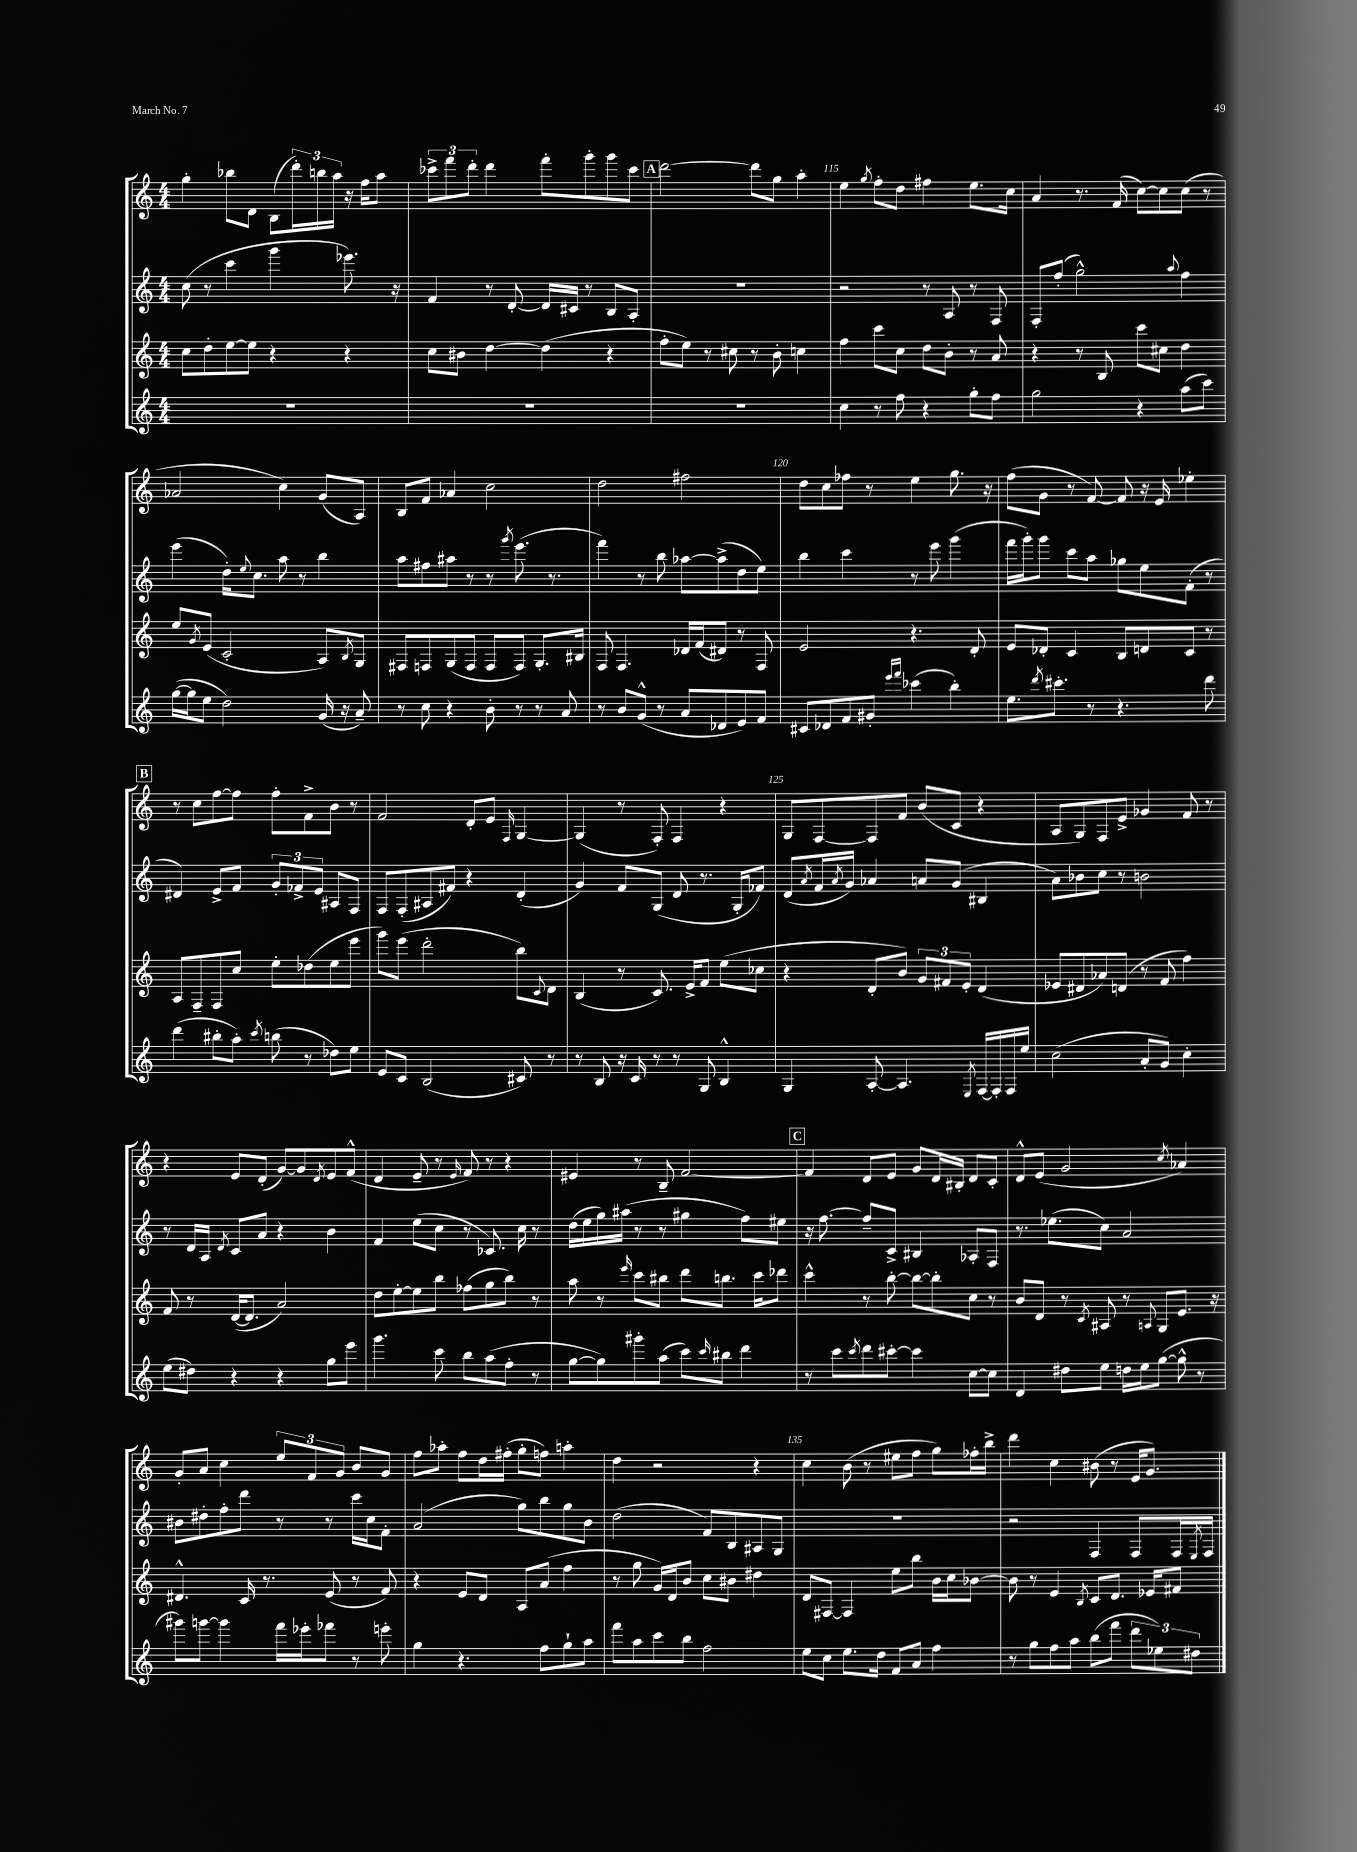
<<
\new StaffGroup <<
\new Staff = "s0" {
    \clef treble \key c \major \numericTimeSignature \time 4/4
    g''4-. bes''8 d'8 b8( \tuplet 3/2 { d'''16-.) b''16 a''16 } r16 f''16 a''8 |
    \tuplet 3/2 { ces'''8-> f'''8 d'''8-. } d'''4 f'''8-. g'''8-. g'''8 ces'''8 |
    \mark \markup { \box "A" } d'''2~ d'''8 g''8 a''4-. |
    e''4 \acciaccatura { g''8 } f''8-. d''8 fis''4 e''8. c''16 |
    a'4 r8. f'16( c''8~) c''8 c''8( r8 |
    aes'2 c''4) g'8( a8) |
    b8 f'8 aes'4 c''2 |
    d''2 fis''2 |
    d''8 c''8 fes''8 r8 e''4 g''8. r16 |
    f''8( g'8 r8 f'8~) f'8 r16 e'16 ees''4-. |
    \mark \markup { \box "B" } r8 c''8 f''8~ f''8 f''8-. f'8-> b'8 r8 |
    f'2 d'8-. e'8 \grace { f16 } g4~ |
    g4( r8 f8-.) f4 r4 |
    g8 f8~ f8 f'8 b'8( c'8 r4 |
    a8 g8) f8 e'8-> ges'4 f'8 r8 |
    r4 e'8 d'8-.( g'8~) g'8 \acciaccatura { d'8 } e'8 f'8-^( |
    d'4 e'8-- r8 \grace { e'16 } f'8) r8 r4 |
    eis'4 r8 b8-- f'2~ |
    \mark \markup { \box "C" } f'4 d'8 e'8 g'8 d'16 bis16-. d'8 c'8-. |
    d'8-^ e'8( g'2 \acciaccatura { c''8 } aes'4) |
    g'8-. a'8 c''4 \tuplet 3/2 { e''8 f'8 g'8 } b'8 g'8 |
    f''8 aes''8-. f''8 d''16 fis''16-.( g''8-. f''8) a''4-. |
    d''4 r2 r4 |
    c''4 b'8( r8 eis''8 f''8 g''8) fes''16-. b''16-> |
    d'''4 c''4 bis'8( r8 e'16 g'8.) \bar "|." |
}
\new Staff = "s1" {
    \clef treble \key c \major \numericTimeSignature \time 4/4
    c''8( r8 c'''4 g'''4 ees'''8.) r16 |
    f'4 r8 d'8~-. d'16 cis'16 r8 b8 a8-. |
    \mark \markup { \box "A" } R1 |
    r2 r8 a8 r8 f8 |
    f8-. f''8-.( g''2-^) \appoggiatura { a''8 } f''4 |
    e'''4( d''16-.) \appoggiatura { e''8 } c''8. a''8 r8 b''4 |
    a''8 fis''8 ais''8 r8 r8 \acciaccatura { g'''8 } e'''8.( r8. |
    f'''4) r8 b''8 aes''8~ aes''8->( d''8 e''8) |
    b''4 c'''4 r8 e'''8 g'''4( |
    f'''16 g'''16-.) g'''8 c'''8 a''8 ges''8 e''8 f'8-.( r8 |
    \mark \markup { \box "B" } dis'4) e'8-> f'8 \tuplet 3/2 { g'8-. fes'8-> e'8 } ais8 f8 |
    f8 f8-.( ais8 fis'8) r4 d'4-.( |
    g'4) f'8 g8( d'8 r8. g16-. fes'8) |
    d'8( \acciaccatura { a'8 } f'16 \acciaccatura { a'8 } g'16) aes'4 a'8 g'8( bis4 |
    a'8) bes'8 c''8 r8 b'2 |
    r8 d'16 a16 \acciaccatura { d'8 } c'8 a'8 r4 b'4 |
    f'4 e''8( c''8 r8 ces'8.) c''16 r8 |
    d''16( e''16 g''16) ais''16( r8 r8 gis''4 f''8) eis''8 |
    \mark \markup { \box "C" } r16 f''8.~ f''8-- c'8-> bis4 aes8-. f8 |
    r8. ees''8.( c''8) a'2 |
    bis'8 dis''8-. f''8-. d'''8 r8 r8 c'''16 c''16 f'8-. |
    a'2( g''8) b''8 g''8 b'8 |
    d''2( f'8) b8 ais8 g8 |
    R1 |
    r2 f4 f8 f16 \acciaccatura { e8 } f16 \bar "|." |
}
\new Staff = "s2" {
    \clef treble \key c \major \numericTimeSignature \time 4/4
    c''8 d''8-. e''8~ e''8 r4 r4 |
    c''8 bis'8 d''4~ d''4( r4 |
    \mark \markup { \box "A" } f''8-. e''8) r8 cis''8 r8 b'8-. c''4 |
    f''4 c'''8 c''8 d''8 b'8-. r8 a'8 |
    r4 r8 b8 c'''8 cis''8 d''4 |
    e''8 \acciaccatura { g'8 } e'8( c'2-. a8) \acciaccatura { b8 } g8 |
    fis8 f8 g8( f8 f8 f8) g8.-. bis16 |
    f8 f4. des'16 f'16( dis'8) r8 f8 |
    e'2 r4. d'8-. |
    e'8 des'8-. c'4 b8 d'8 c'8 r8 |
    \mark \markup { \box "B" } a8 f8-- f8 c''8 e''8-. des''8( e''8 e'''8 |
    g'''8) e'''8( d'''2-. b''8) \appoggiatura { c'8 } d'8 |
    b4( r8 c'8.) e'16-> f'8 e''8( ces''8 |
    r4 d'8-. b'8) \tuplet 3/2 { g'8 fis'8 e'8-. } d'4( |
    ees'8 dis'8 aes'8) d'8( r8 f'8 f''4) |
    f'8 r8 d'16~( d'8. a'2) |
    d''8 e''8~-. e''8 b''8 fes''8( g''8 b''8) r8 |
    a''8 r8 \grace { e'''16 } c'''8 bis''8 d'''8 b''8. c'''16 des'''8 |
    \mark \markup { \box "C" } c'''4-^ r8 b''8~-. b''8~ b''8-. c''8 r8 |
    b'8 d'8 r8 \acciaccatura { c'8 } ais8 r8 \appoggiatura { a8 } g8 e'8. r16 |
    dis'4.-^ c'16 r8. e'8( r8 f'8) |
    r4 e'8 d'8 a8 a'8( f''4 |
    r8 g''8 g'16) d'16 b'8 c''8 bis'8 dis''4 |
    d'8 fis8~ fis4 e''8 b''8 b'16 c''16 bes'8~ |
    bes'8 r8 e'4 \acciaccatura { b8 } c'8 d'8. ees'16 fis'8 \bar "|." |
}
\new Staff = "s3" {
    \clef treble \key c \major \numericTimeSignature \time 4/4
    R1 |
    R1 |
    \mark \markup { \box "A" } R1 |
    c''4 r8 f''8 r4 g''8-. f''8 |
    g''2 r4 a''8( c'''8) |
    g''16~( g''16 e''8 d''2) g'16( r16 a'8--) |
    r8 c''8 r4 b'8-. r8 r8 a'8 |
    r8 b'8 g'8-^( r8 a'8 des'8 e'8) f'8 |
    cis'8 des'8 f'8 gis'8-. \grace { e'''16 f'''16 } ces'''4( b''4-.) |
    e''8. \acciaccatura { d'''8 } cis'''8.-. r8 r4. d'''8 |
    \mark \markup { \box "B" } d'''4( bis''8-. a''8-.) \acciaccatura { c'''8 } b''8( r8 des''8) e''8 |
    e'8 c'8 b2( cis'8) r8 |
    r8 b8 r16 c'16 r8 r8 g8 b4-^ |
    g4 a8~-. a4. \acciaccatura { e8 } f16~ f16-. f16 e''16 |
    c''2( a'8-. g'8) c''4-. |
    e''8( dis''8) r4 r4 g''8 e'''8 |
    g'''4. c'''8 b''8 a''8( f''8-. r8 |
    g''8~ g''8) gis'''8-. a''8( c'''8) \grace { c'''16 } bis''8 d'''4 |
    \mark \markup { \box "C" } r8 c'''8 \acciaccatura { c'''8 } d'''8 cis'''8~-. cis'''4 c''8~ c''8 |
    d'4 dis''8 e''8 d''16 e''16 g''8~( g''8-^ r8 |
    gis'''8) g'''8~ g'''4 f'''16 ees'''16-. fes'''8 r8 e'''8-. |
    g''4 r4. f''8 g''8-! a''8 |
    f'''8 a''8 c'''8 b''8 f''2 |
    e''8 c''8 e''8. d''16 f'8 a'8 f''4 |
    r8 g''8 f''8 a''8 b''8( f'''8 \tuplet 3/2 { d'''8 ees''8) dis''8 } \bar "|." |
}
>>
>>
\layout { \context { \Score currentBarNumber = #112 \override BarNumber.break-visibility = ##(#f #t #t) barNumberVisibility = #(every-nth-bar-number-visible 5) } }
